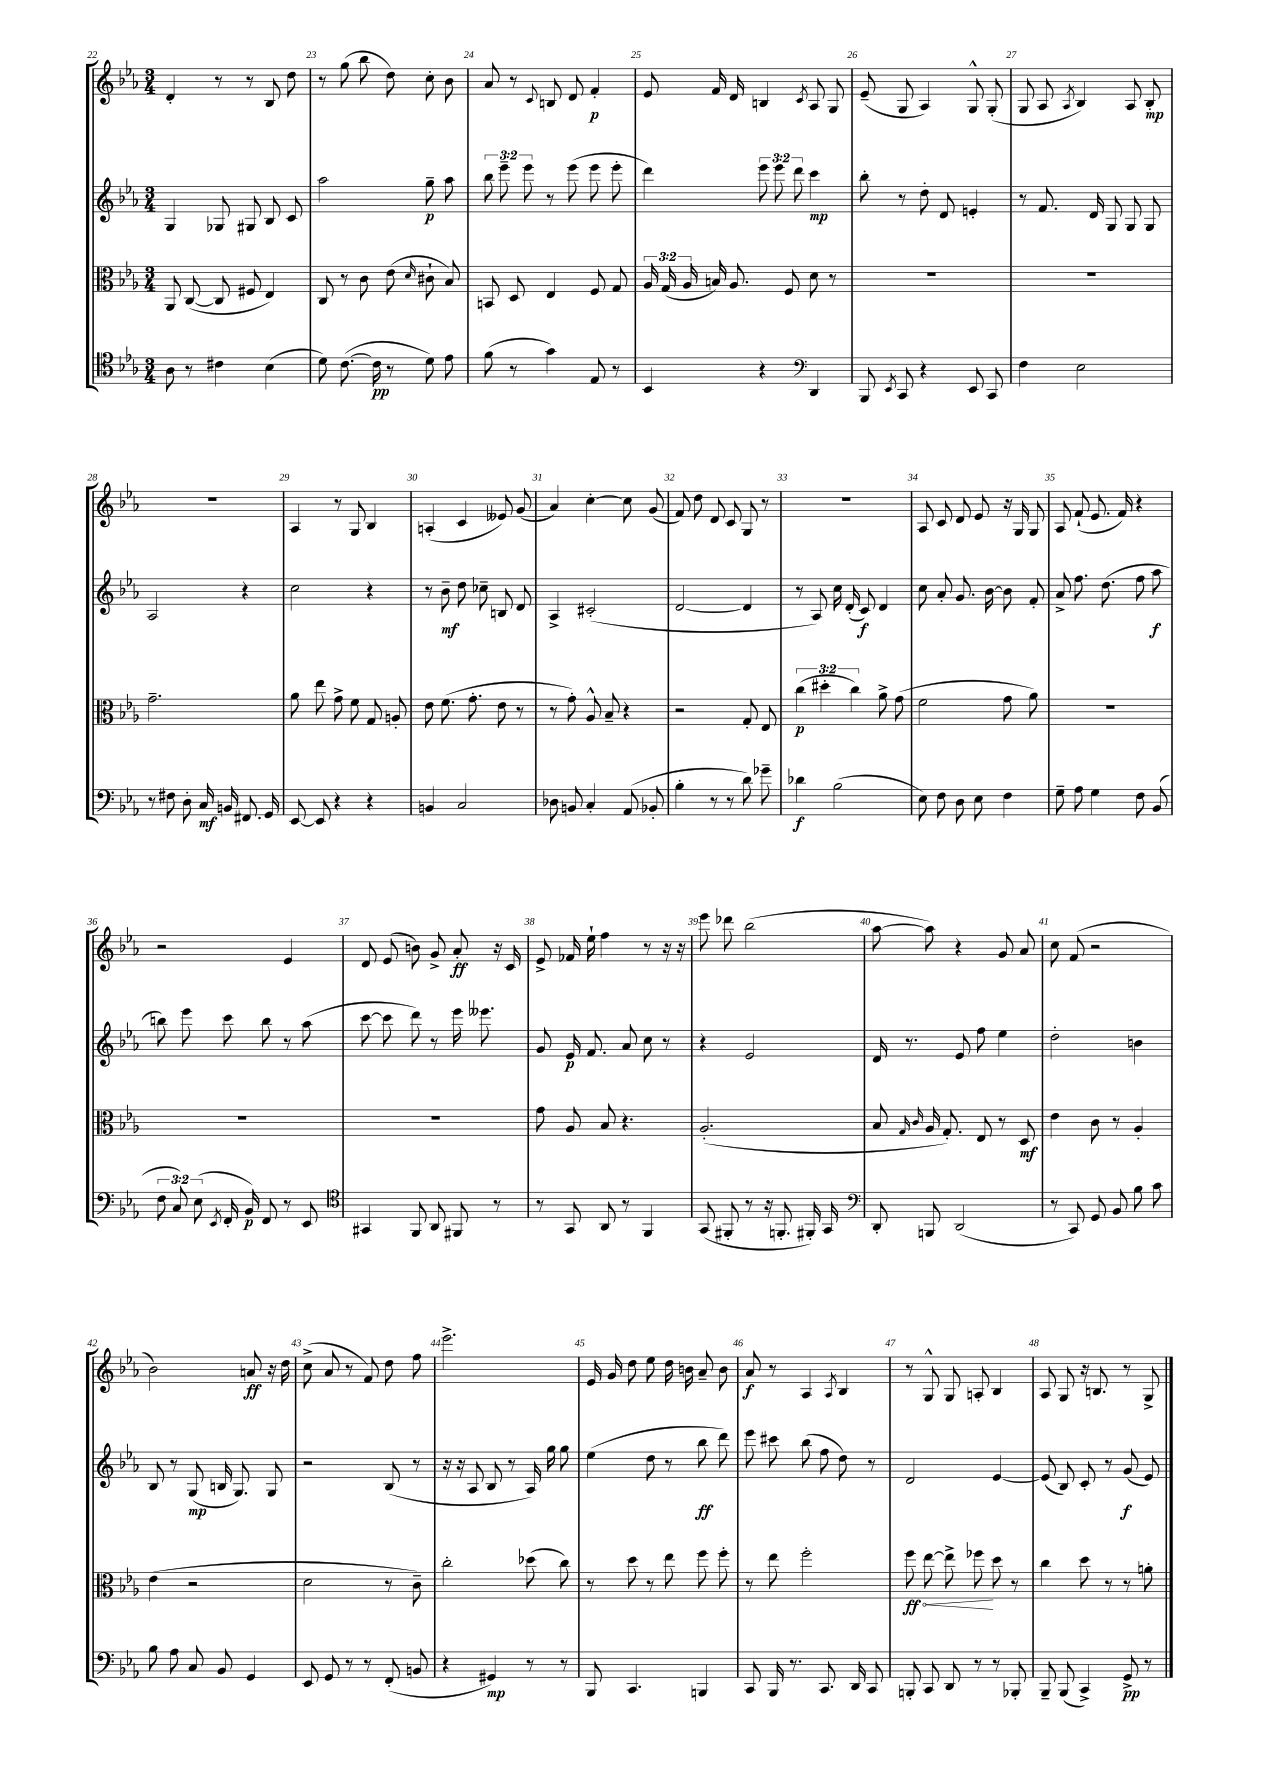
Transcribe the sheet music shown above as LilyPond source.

<<
\new StaffGroup <<
\new Staff = "s0" {
    \clef treble \key ees \major \numericTimeSignature \time 3/4
    \autoBeamOff d'4-. r8 r8 bes8 d''8 |
    r8 g''8( bes''8 d''8) c''8-. bes'8 |
    aes'8 r8 \appoggiatura { c'8 } b8 d'8 f'4-.\p |
    ees'8 f'16 d'16 b4 \acciaccatura { c'8 } aes8 g8 |
    ees'8--( g8 aes4) g8-^ g8-.( |
    g8 aes8 \acciaccatura { aes8 } bes4) aes8 bes8-.\mp |
    R2. |
    aes4 r8 g8 bes4 |
    a4-.( c'4 eeses'8) g'8( |
    aes'4) c''4~-. c''8 g'8( |
    f'8) d''8 d'8 c'8 g8 r8 |
    R2. |
    aes8 c'8 d'8 ees'8 r16 g16 g8 |
    aes8 f'8-!( ees'8. f'16) r4 |
    r2 ees'4 |
    d'8 ees'8( b'8) g'8-> aes'8-.\ff r16 c'16 |
    ees'8-> fes'16 ees''16-! f''4 r8 r16 r16 |
    ees'''8 des'''8 bes''2( |
    aes''8~ aes''8) r4 g'8 aes'8 |
    c''8 f'8( r2 |
    bes'2) a'8\ff r16 d''16 |
    c''8->( aes'8 r8 f'8) d''8 f''8 |
    ees'''2.-> |
    ees'16 g'16 d''8 ees''8 d''16 b'16 aes'8-- b'8 |
    aes'8\f r8 aes4 \acciaccatura { aes8 } bes4 |
    r8 g8-^ g8 a8-. bes4 |
    aes8 g8 r16 b8. r8 g8-> \bar "|." |
}
\new Staff = "s1" {
    \clef treble \key ees \major \numericTimeSignature \time 3/4 \override Staff.TupletNumber.text = #tuplet-number::calc-fraction-text
    \autoBeamOff g4 ges8 gis8 bes8 c'8 |
    aes''2 g''8--\p aes''8 |
    \tuplet 3/2 { bes''8 ees'''8-- ees'''8 } r8 ees'''8( ees'''8 ees'''8-. |
    d'''4) \tuplet 3/2 { ees'''8 ees'''8 d'''8 } c'''4\mp |
    bes''8-. r8 d''8-. d'8 e'4-. |
    r8 f'8. d'16 g8 g8 g8 |
    aes2 r4 |
    c''2 r4 |
    r8 bes'8--\mf d''8 ces''8-- b8 d'8 |
    aes4-> cis'2-.( |
    d'2~ d'4 |
    r8 aes8) c''16 d'16-.( c'8\f) d'4 |
    c''8 aes'8-. g'8. bes'16~ bes'8 f'8-. |
    aes'8-> f''8. d''8.( f''8 aes''8\f |
    b''8) ees'''8 c'''8 b''8 r8 aes''8( |
    c'''8~ c'''8 d'''8) r8 ees'''16 eeses'''8. |
    g'8 ees'16\p f'8. aes'8 c''8 r8 |
    r4 ees'2 |
    d'16 r8. ees'8 f''8 ees''4 |
    d''2-. b'4 |
    bes8 r8 g8\mp( b16 g8.) g8 |
    r2 bes8( r8 |
    r16 r16 aes8 bes8 r8 aes16) g''16 g''8 |
    ees''4( d''8 r8 bes''8\ff d'''8) |
    ees'''8 cis'''8 bes''8( f''8 d''8) r8 |
    d'2 ees'4~ |
    ees'8( bes8) c'8-. r8 g'8\f( ees'8) \bar "|." |
}
\new Staff = "s2" {
    \clef alto \key ees \major \numericTimeSignature \time 3/4 \override Staff.TupletNumber.text = #tuplet-number::calc-fraction-text
    \autoBeamOff aes,8 c8~( c8 fis8 ees4) |
    c8 r8 c'8 ees'8( \grace { d'16 } cis'8-! bes8) |
    b,8 d8 ees4 f8 g8 |
    \tuplet 3/2 { aes16 g16( aes16 } b16) aes8. f8 d'8 r8 |
    R2. |
    R2. |
    g'2.-- |
    aes'8 ees''8 g'8-> f'8 g8 a8-. |
    ees'8 f'8.( g'8.-. ees'8 r8 |
    r8 g'8-.) aes8-^ bes8-- r4 |
    r2 g8-. ees8 |
    \tuplet 3/2 { c''4\p( dis''4-. c''4) } aes'8-> g'8( |
    f'2 g'8 aes'8) |
    R2. |
    R2. |
    R2. |
    g'8 aes8 bes8 r4. |
    aes2.-.( |
    bes8 \grace { g16 c'16 } aes16 g8.-.) ees8 r8 d8\mf |
    ees'4 c'8 r8 aes4-. |
    ees'4( r2 |
    d'2 r8 c'8--) |
    c''2-. des''8( c''8) |
    r8 d''8 r8 ees''8 f''8 f''8-. |
    r8 ees''8 f''2-. |
    f''8\ff \once \override Hairpin.circled-tip = ##t ees''8~\< ees''8-> fes''8\! d''8 r8 |
    c''4 d''8 r8 r8 a'8-. \bar "|." |
}
\new Staff = "s3" {
    \clef tenor \key ees \major \numericTimeSignature \time 3/4 \override Staff.TupletNumber.text = #tuplet-number::calc-fraction-text
    \autoBeamOff aes8 r8 cis'4 bes4( |
    d'8) c'8.~( c'16\pp r8 d'8) ees'8 |
    f'8( r8 g'4) ees8 r8 |
    bes,4 r4 \clef bass d,4 |
    bes,,8 \acciaccatura { ees,8 } c,8 r4 ees,8 c,8 |
    f4 ees2 |
    r8 fis8 d8-. c16\mf b,16 fis,8. g,16 |
    ees,8~ ees,8 r4 r4 |
    b,4 c2 |
    des8 b,8 c4-. aes,8( bes,8-. |
    bes4-. r8 r8 d'8) ges'8-- |
    des'4\f bes2( |
    ees8) f8 d8 ees8 f4 |
    g8-- aes8 g4 f8 bes,8( |
    \tuplet 3/2 { f8 c8) ees8( } \acciaccatura { ees,8 } f,16-. bes,16\p) f,8 r8 ees,8 |
    \clef tenor gis,4 f,8 aes,8 fis,8 r8 |
    r8 g,8 aes,8 r8 f,4 |
    g,8( fis,8-. r8 r16 f,8.-. fis,16-.) g,16 |
    \clef bass d,8-. b,,8 d,2( |
    r8 c,8) g,8 bes,8 bes8 c'8 |
    bes8 aes8 c8 bes,8 g,4 |
    ees,8 g,8 r8 r8 f,8-.( b,8 |
    r4 gis,4\mp) r8 r8 |
    bes,,8 c,4. b,,4 |
    c,8 bes,,16 r8. c,8. d,16 c,8 |
    b,,8-. c,8 d,8 r8 r8 bes,,8-. |
    bes,,8-- bes,,8( c,4->) g,8->\pp r8 \bar "|." |
}
>>
>>
\layout { \context { \Score currentBarNumber = #22 \override BarNumber.break-visibility = ##(#f #t #t) barNumberVisibility = #all-bar-numbers-visible } }
